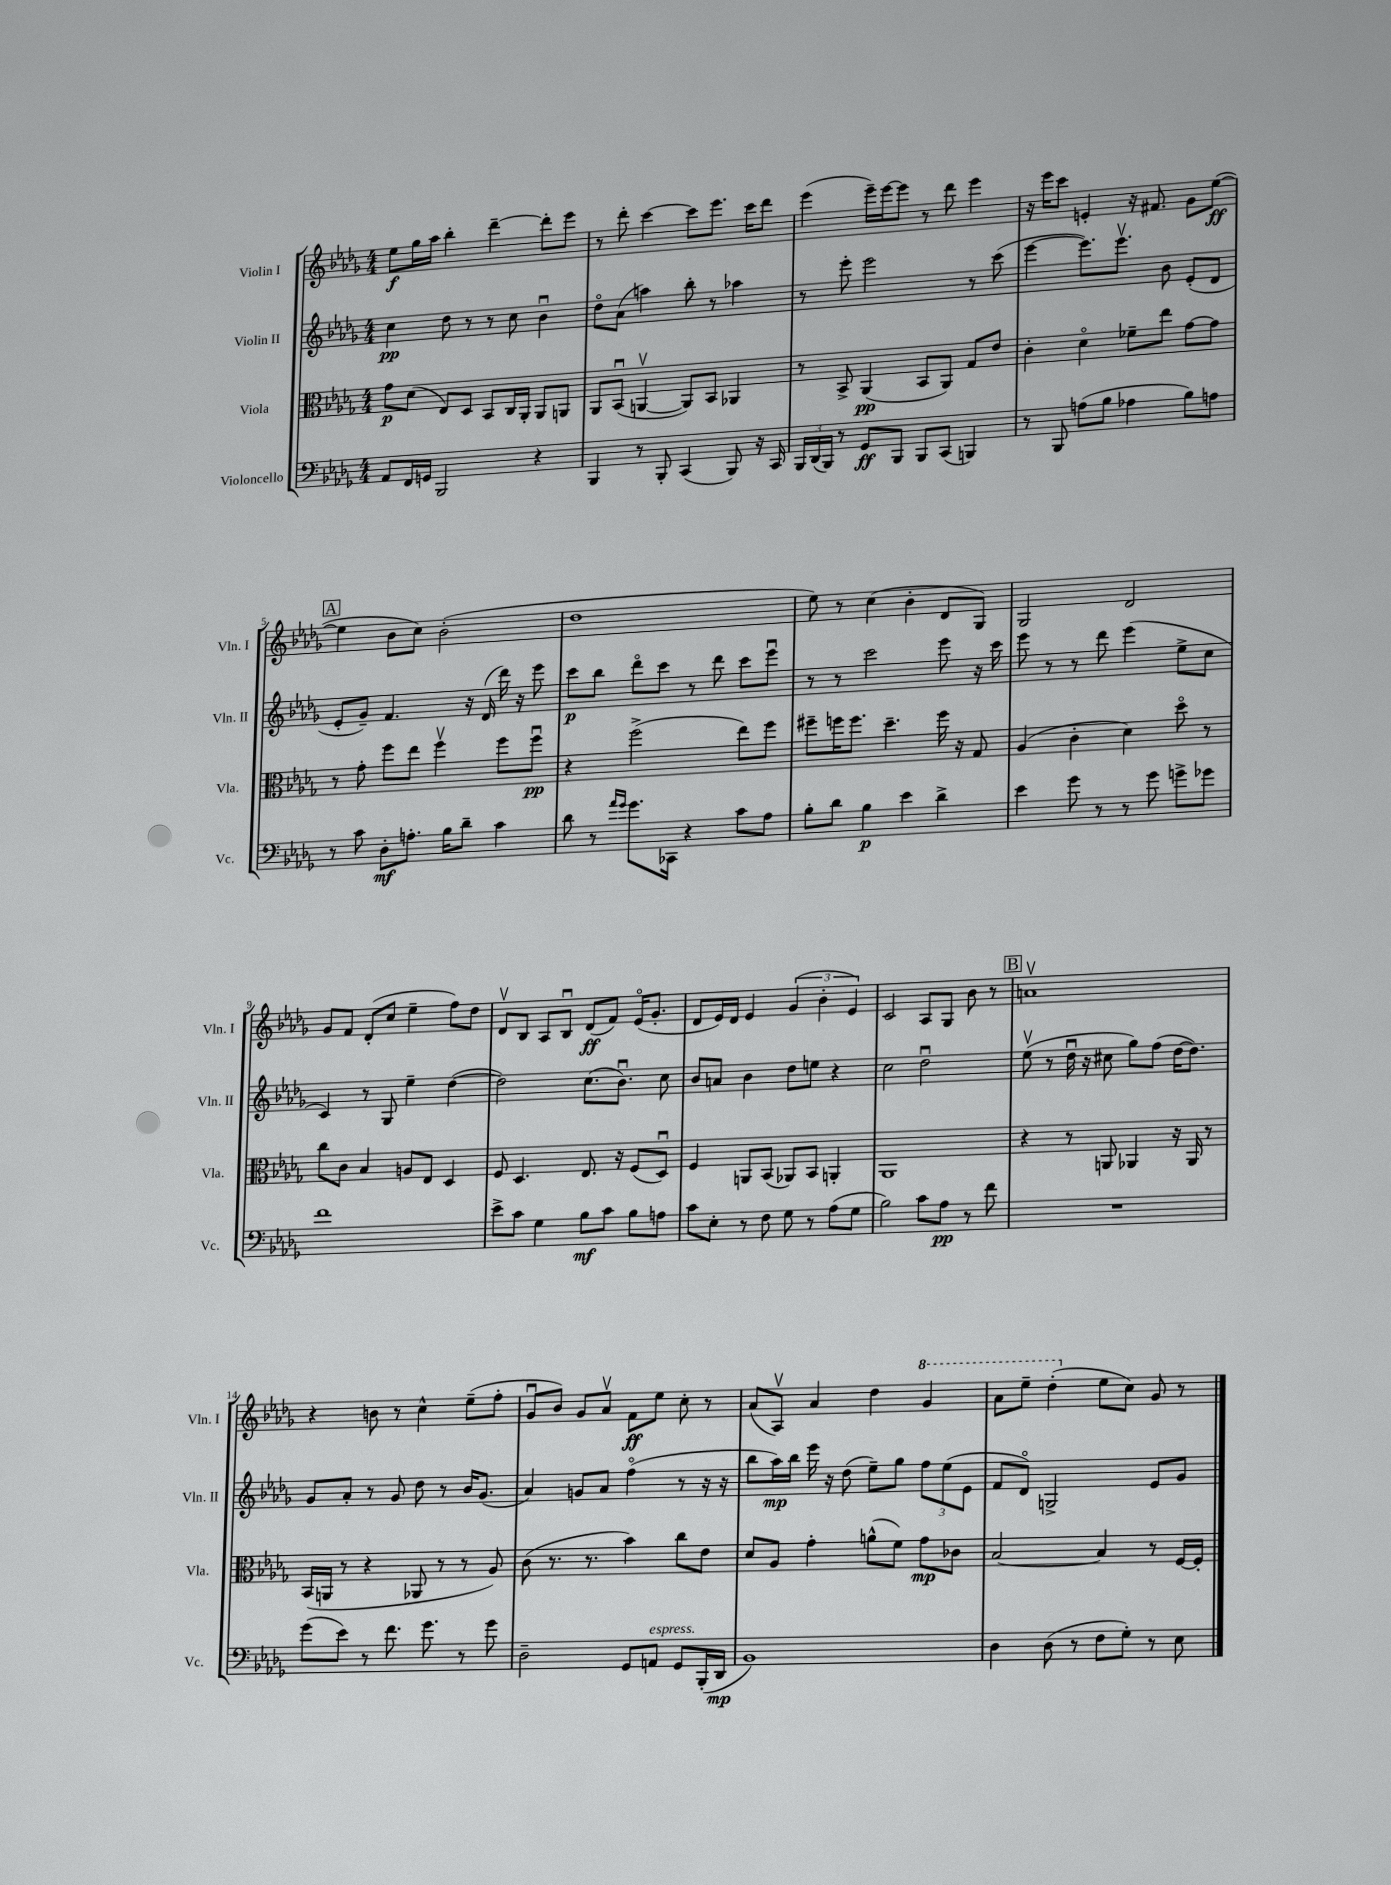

**kern	**kern	**kern	**kern
*staff4	*staff3	*staff2	*staff1
*clefF4	*clefC3	*clefG2	*clefG2
*k[b-e-a-d-g-]	*k[b-e-a-d-g-]	*k[b-e-a-d-g-]	*k[b-e-a-d-g-]
*M4/4	*M4/4	*M4/4	*M4/4
8AA-	8g-	4cc	8ee-
16FF	(8d-	.	16gg-
16GG	.	.	16aa-
2BBB-	8E-)	8dd-	4bb-'
.	8D-	8r	.
.	8BB-	8r	[4ddd-~
.	16C	8cc	.
.	16AA-'	.	.
4r	8AA-	4b-u	8ddd-']
.	8AA	.	8eee-
=	=	=	=
4BBB-	8AA-	8dd-o	8r
.	(8BB-u	(8a-	8ddd-'
8r	[4AAv	4aa)	[4ccc
8BBB-'	.	.	.
(4CC	8AA])	8bb-'	8ccc]
.	8BB-	8r	8.eee-
8BBB-)	4AA-	4aa-	.
.	.	.	16ccc
16r	.	.	8ddd-
16CC	.	.	.
=	=	=	=
24BBB-	8r	8r	(4eee-
(24DD-	.	.	.
24BBB-)	.	.	.
8r	8BB-^	8eee-'	.
8GG-	(4AA-	2eee-	16eee-~)
.	.	.	[16eee-
8BBB-	.	.	8eee-]
8BBB-	8BB-	.	8r
(8CC	8AA-)	.	8ddd-
4BBB)	8G-	8r	4eee-
.	8e-	(8ccc	.
=	=	=	=
8r	4c'	[4eee-	16r
.	.	.	16eee-
8BBB-	.	.	8ccc
(8A	4d-o	8.eee-])	4e'
8B-	.	.	.
.	.	8.eee-v	.
4A-	8f-~	.	16r
.	.	.	8.f#
.	8ee-	8b-	.
8B-)	[8g-	(8e-'	8g-
8A	8g-]	8d-	([8ee-
=	=	=	=
8r	8r	8e-'	4ee-]
8c	8g-'	8g-~)	.
8D-'	8ff	4.f	8b-
8.A'	8ee-	.	8cc)
.	4ffv	.	(2b-'
16B-	.	.	.
8d-~	.	16r	.
.	.	(16d-	.
4c	8ff	16ddd-)	.
.	.	16r	.
.	8ffu	8eee-	.
=	=	=	=
8d-	4r	8ccc	1dd-
8r	.	8bb-	.
16qqa-	.	.	.
16qqg-	.	.	.
8.g-	(2ff^	8ddd-o	.
.	.	8ccc	.
16CC-	.	.	.
4r	.	8r	.
.	.	8ddd-	.
8c	8ee-)	8ccc	.
8A-	8ff	8eee-u	.
=	=	=	=
8B-'	8ff#~	8r	8ee-)
8d-	16ff	8r	8r
.	8.ff	.	.
4B-	.	2ccc	(4cc
.	4.dd-~	.	.
4e-	.	.	4b-'
4d-^	16ff	8eee-	8d-
.	16r	.	.
.	8G-	16r	8G-)
.	.	16ccc	.
=	=	=	=
4e-	(4A-	8eee-	2G-
.	.	8r	.
8g-	4c'	8r	.
8r	.	8ddd-	.
8r	4d-)	(4eee-	2d-
8g-	.	.	.
8g^	8dd-o	8ee-^	.
8g-	8r	8cc	.
=	=	=	=
1f	8cc	4c)	8g-
.	8c	.	8f
.	4B-	8r	(8d-'
.	.	8G-	8cc
.	8A	4ee-~	4ee-~
.	8E-	.	.
.	4D-	([4dd-	8ff)
.	.	.	8dd-
=	=	=	=
8e-^	8F	2dd-])	8d-v
8c	4.D-	.	8B-
4G-	.	.	8A-
.	.	.	8B-u
8B-	8.E-	(8.cc	(8d-
8c	.	.	8f)
.	16r	8.b-u)	.
8B-	(8F	.	(16e-o
.	.	.	8.g-'
8A	8D-u)	8cc	.
=	=	=	=
8c	4F	8b-	8d-
8E-'	.	8a	16e-)
.	.	.	16d-
8r	8AA	4b-	4e-
8F	(8BB-	.	.
8G-	8AA-)	8dd-	(6g-
8r	8BB-	8ee	.
.	.	.	6b-'
(8A-	4AA'	4r	.
.	.	.	6e-)
8G-	.	.	.
=	=	=	=
2B-)	1AA-	2cc	2c
8c	.	2dd-u	8A-
8A-	.	.	8G-
8r	.	.	8b-
8f	.	.	8r
=	=	=	=
1r	4r	(8ee-v	1av
.	.	8r	.
.	8r	16dd-u	.
.	.	16r	.
.	8AA	8cc#	.
.	4AA-	8gg-)	.
.	.	(8ff	.
.	16r	[16dd-	.
.	16AA-	8.dd-])	.
.	8r	.	.
=	=	=	=
(8g-	(16BB-	8g-	4r
.	16AA	.	.
8e-)	8r	8a-'	.
8r	4r	8r	8b
8.f	.	8g-	8r
.	8AA-	8dd-	4cc^^
8.g-	.	.	.
.	8r	8r	.
8r	8r	16b-	(8ee-~
.	.	(8.g-	.
8g-	8A-)	.	8ff'
=	=	=	=
2D-~	(8c	4a-)	8g-u
.	8.r	.	8b-)
.	.	8g	8g-
.	8.r	.	.
.	.	8a-	8a-v
8GG-	4b-)	(4ffo	8f
8AA	.	.	8ee-
8GG-	8cc	8r	8cc'
(16BBB-'	8e-	16r	8r
16DD-	.	16r	.
=	=	=	=
1BB-)	8d-	8bb-	(8a-
.	8A-	16aa-)	8A-v)
.	.	16bb-	.
.	4g-'	16eee-	4a-
.	.	16r	.
.	.	(8dd-	.
.	(8a^^	8ee-~)	4dd-
.	8f)	8gg-	.
.	8g-	12ff	4gg-
.	.	(12ee-	.
.	8c-	.	.
.	.	12e-	.
=	=	=	=
4D-	[2B-	8f	8aa-
.	.	8d-o)	8eee-~
(8D-	.	2G^	(4ddd-'
8r	.	.	.
8F	4B-]	.	8ee-
8G-')	.	.	8cc)
8r	8r	8e-	8g-
8E-	[16F	8g-	8r
.	16F']	.	.
==	==	==	==
*-	*-	*-	*-
